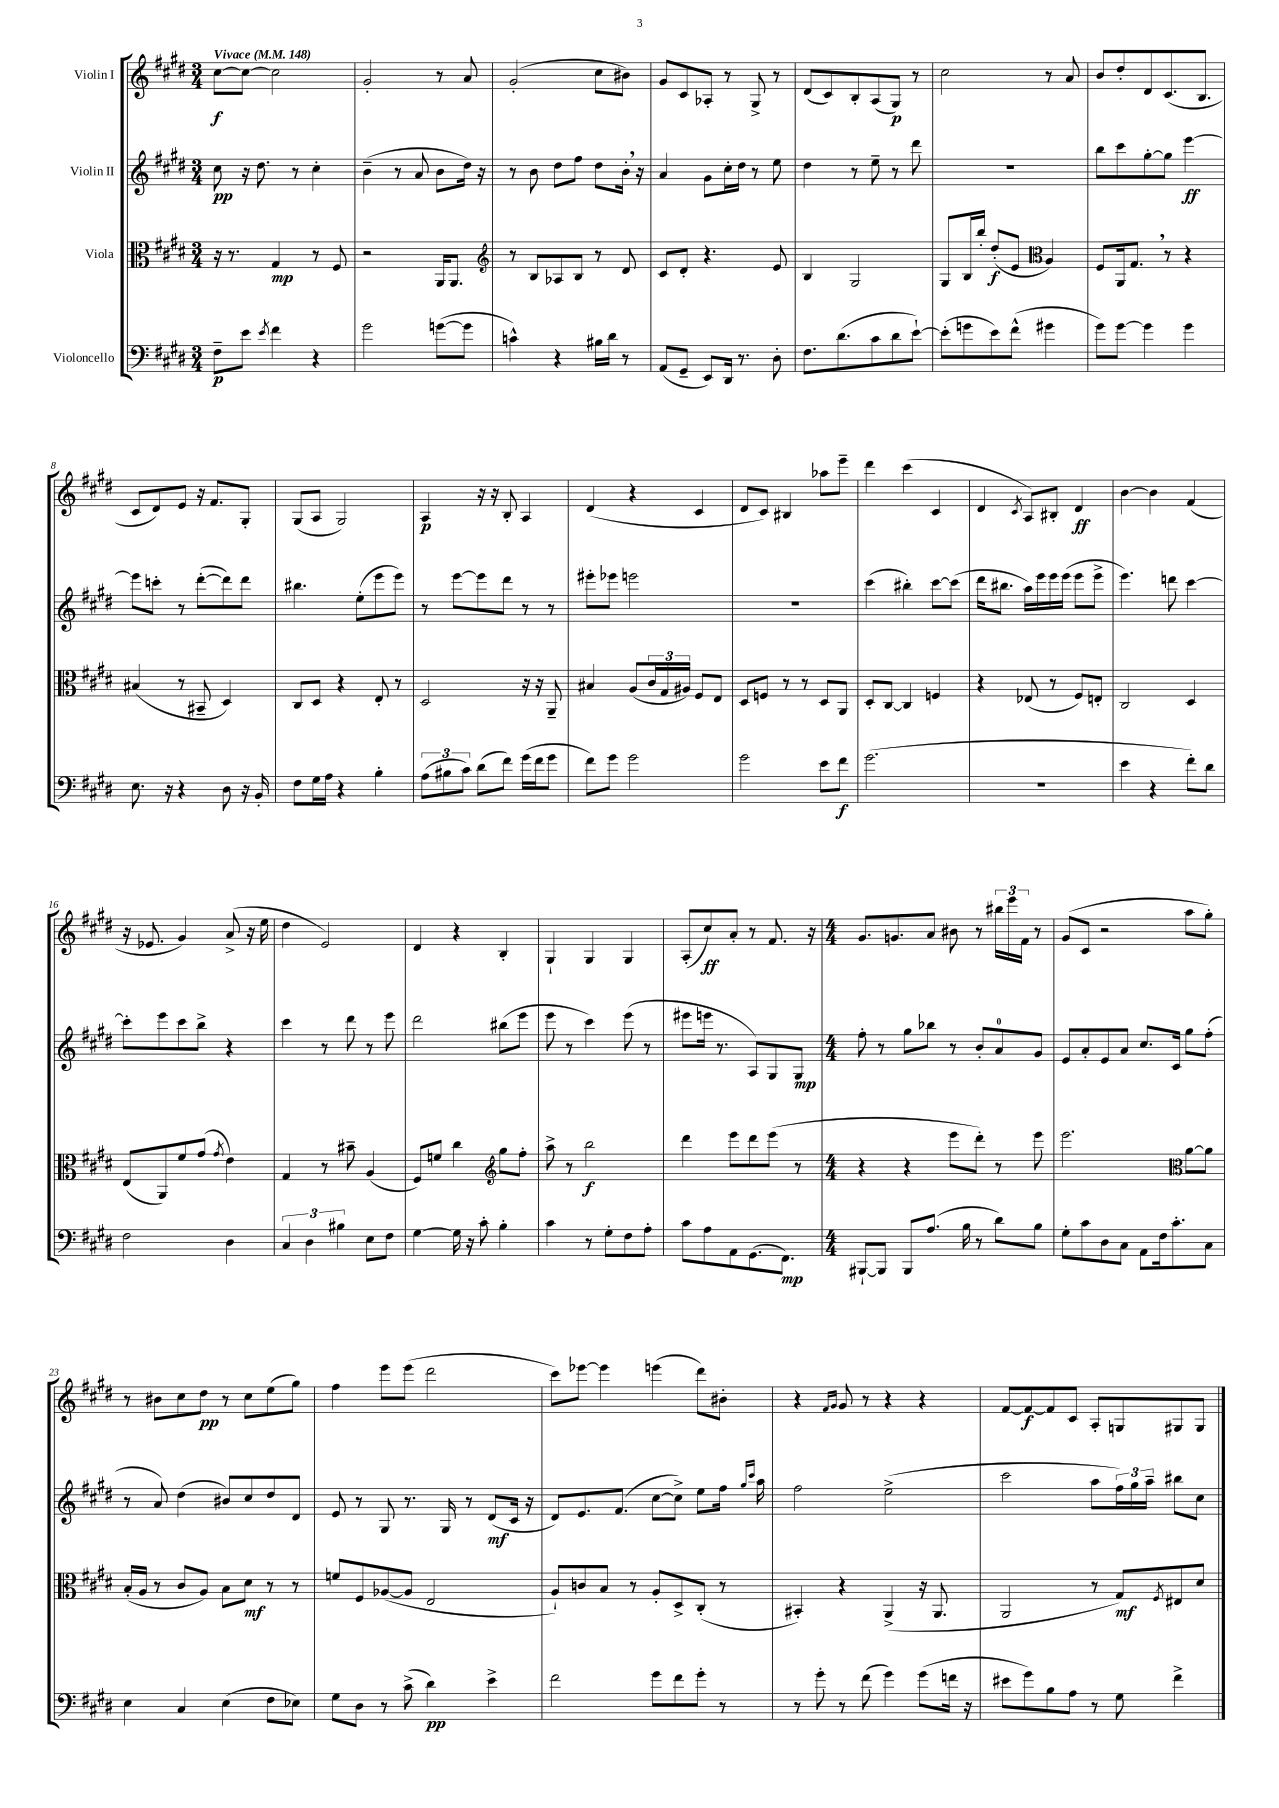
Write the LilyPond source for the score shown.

<<
\new StaffGroup <<
\new Staff = "s0" \with { instrumentName = "Violin I" } {
    \clef treble \key e \major \numericTimeSignature \time 3/4 \tempo "Vivace" 4 = 148
    cis''8~\f cis''8~ cis''2 |
    gis'2-. r8 a'8 |
    gis'2-.( cis''8 bis'8) |
    gis'8 cis'8 aes8-. r8 gis8-> r8 |
    dis'8( cis'8) b8-. a8( gis8\p) r8 |
    cis''2 r8 a'8 |
    b'8 dis''8-. dis'8 cis'8.( b8. |
    cis'8 dis'8) e'8 r16 fis'8. gis8-. |
    gis8( a8 gis2) |
    a4\p r16 r16 b8-. a4 |
    dis'4( r4 cis'4 |
    dis'8 cis'8) bis4 aes''8 e'''8-- |
    dis'''4 cis'''4( cis'4 |
    dis'4 \acciaccatura { cis'8 } a8) bis8-. dis'4\ff |
    b'4~ b'4 fis'4( |
    r16 ees'8. gis'4) a'8->( r16 e''16 |
    dis''4 e'2) |
    dis'4 r4 b4-. |
    gis4-! gis4 gis4 |
    a8-.( cis''8\ff) a'8-. r8 fis'8. r16 |
    \numericTimeSignature \time 4/4 gis'8. g'8. a'8 bis'8 r8 \tuplet 3/2 { bis''16 e'''16 fis'16 } r8 |
    gis'8( cis'8 r2 a''8 gis''8-.) |
    r8 bis'8 cis''8 dis''8\pp r8 cis''8 e''8( gis''8) |
    fis''4 e'''8 e'''8( dis'''2 |
    cis'''8) ees'''8~ ees'''4 e'''4( dis'''8) bis'8-. |
    r4 \grace { fis'16 gis'16 } gis'8 r8 r4 r4 |
    fis'8~ fis'8~\f fis'8 cis'8 a8-. g8 gis8 gis8 \bar "|." |
}
\new Staff = "s1" \with { instrumentName = "Violin II" } {
    \clef treble \key e \major \numericTimeSignature \time 3/4
    cis''8\pp r16 dis''8. r8 cis''4-. |
    b'4--( r8 a'8 b'8 dis''16) r16 |
    r8 b'8 dis''8 fis''8 dis''8 b'16-. \breathe r16 |
    a'4 gis'8 cis''16-. dis''16 r8 e''8 |
    dis''4 r8 e''8-- r8 dis'''8 |
    R2. |
    b''8 cis'''8 gis''8~-. gis''8 e'''4~\ff |
    e'''8 c'''8-. r8 dis'''8~-.( dis'''8) dis'''8 |
    bis''4. e''8-.( e'''8 e'''8) |
    r8 e'''8~ e'''8 dis'''8 r8 r8 |
    eis'''8-. ees'''8 e'''2 |
    R2. |
    cis'''4( bis''4-.) cis'''8~ cis'''8( |
    dis'''16 bis''8. a''16) e'''16 e'''16 e'''16( e'''8 e'''8-> |
    e'''4.) d'''8 cis'''4~ |
    cis'''8-. e'''8 cis'''8 b''8-> r4 |
    cis'''4 r8 dis'''8 r8 e'''8 |
    dis'''2 bis''8( e'''8 |
    e'''8 r8 cis'''4) e'''8( r8 |
    eis'''8 e'''16 r8. a8) gis8 gis8\mp |
    \numericTimeSignature \time 4/4 fis''8-. r8 gis''8 bes''8 r8 b'8-. a'8-0 gis'8 |
    e'8 a'8-. e'8 a'8 cis''8. cis'16 gis''8 fis''8-.( |
    r8 a'8) dis''4( bis'8) cis''8 dis''8 dis'8 |
    e'8 r8 gis8 r8. gis16 r8 dis'8\mf( cis'16 r16 |
    dis'8) e'8. fis'8.( cis''8~ cis''8->) e''8 fis''16 \grace { gis''16 cis'''16 } a''16 |
    fis''2 e''2->( |
    cis'''2 a''8 \tuplet 3/2 { fis''16) gis''16 a''16-- } bis''8 cis''8 \bar "|." |
}
\new Staff = "s2" \with { instrumentName = "Viola" } {
    \clef alto \key e \major \numericTimeSignature \time 3/4
    r16 r8. gis4\mp r8 fis8 |
    r2 a,16 a,8. |
    \clef treble r8 b8 aes8 b8 r8 dis'8 |
    cis'8 dis'8-. r4. e'8 |
    b4 gis2 |
    gis8 b16 b''16-. dis''8-.\f( e'8 \clef alto a4) |
    fis8 a,16 gis8. \breathe r8 r4 |
    bis4( r8 bis,8-- dis4) |
    cis8 dis8 r4 e8-. r8 |
    dis2 r16 r16 a,8-- |
    bis4 a8( \tuplet 3/2 { cis'16 gis16 ais16) } fis8 e8 |
    dis8 f8 r8 r8 dis8 a,8 |
    dis8-. cis8~ cis4 f4 |
    r4 ees8( r8 fis8) e8-. |
    cis2 dis4 |
    e8( a,8) fis'8 gis'8( \acciaccatura { gis'8 } e'4) |
    gis4 r8 bis'8-- a4( |
    fis8) f'8 cis''4 \clef treble gis''8 fis''8-. |
    a''8-> r8 b''2\f |
    dis'''4 e'''8 dis'''8 e'''8( r8 |
    \numericTimeSignature \time 4/4 r4 r4 e'''8 dis'''8-.) r8 e'''8 |
    e'''2. \clef alto a'8~ a'8 |
    b16-.( a16 r8 cis'8 a8) b8 dis'8\mf r8 r8 |
    f'8 fis8 aes8~( aes8 e2 |
    a8-!) c'8 b8 r8 a8-. dis8-> cis8-.( r8 |
    bis,4-.) r4 a,4->( r16 a,8. |
    a,2 r8 gis8\mf) \acciaccatura { fis8 } eis8 dis'8 \bar "|." |
}
\new Staff = "s3" \with { instrumentName = "Violoncello" } {
    \clef bass \key e \major \numericTimeSignature \time 3/4
    fis8--\p e'8 \acciaccatura { e'8 } fis'4 r4 |
    gis'2 g'8~( g'8 |
    c'4-^) r4 bis16 dis'16 r8 |
    a,8( gis,8-- e,8) dis,16 r8. dis8-. |
    fis8. dis'8.( cis'8 dis'8 e'8~-!) |
    e'8-.( g'8 e'8) fis'8-^( gis'4 |
    gis'8) gis'8~ gis'4 gis'4 |
    e8. r16 r4 dis8 r16 b,16-. |
    fis8 gis16 a16 r4 b4-. |
    \tuplet 3/2 { a8( bis8 cis'8) } dis'8( fis'8) gis'16( fis'16 gis'8 |
    fis'8) gis'8 gis'2 |
    gis'2 e'8 fis'8\f |
    gis'2.( |
    R2. |
    e'4 r4 fis'8-.) dis'8 |
    fis2 dis4 |
    \tuplet 3/2 { cis4 dis4 bis4 } e8 fis8 |
    gis4~ gis16 r16 cis'8-. b4-. |
    cis'4 r8 gis8-. fis8 a8-. |
    cis'8 a8 a,8 gis,8.( fis,8.\mp) |
    \numericTimeSignature \time 4/4 bis,,8~-! bis,,8 bis,,8 a8.( b16 r8 dis'8) b8 |
    gis8-. cis'8 dis8 cis8 a,8 fis16 cis'8.-. cis8 |
    e4 cis4 e4( fis8 ees8) |
    gis8 dis8 r8 cis'8->( dis'4\pp) e'4-> |
    fis'2 gis'8 fis'8 gis'8-. r8 |
    r8 gis'8-. r8 fis'8( gis'4) gis'8( f'16 r16 |
    eis'8 gis'8) b8 a8 r8 gis8 fis'4-> \bar "|." |
}
>>
>>
